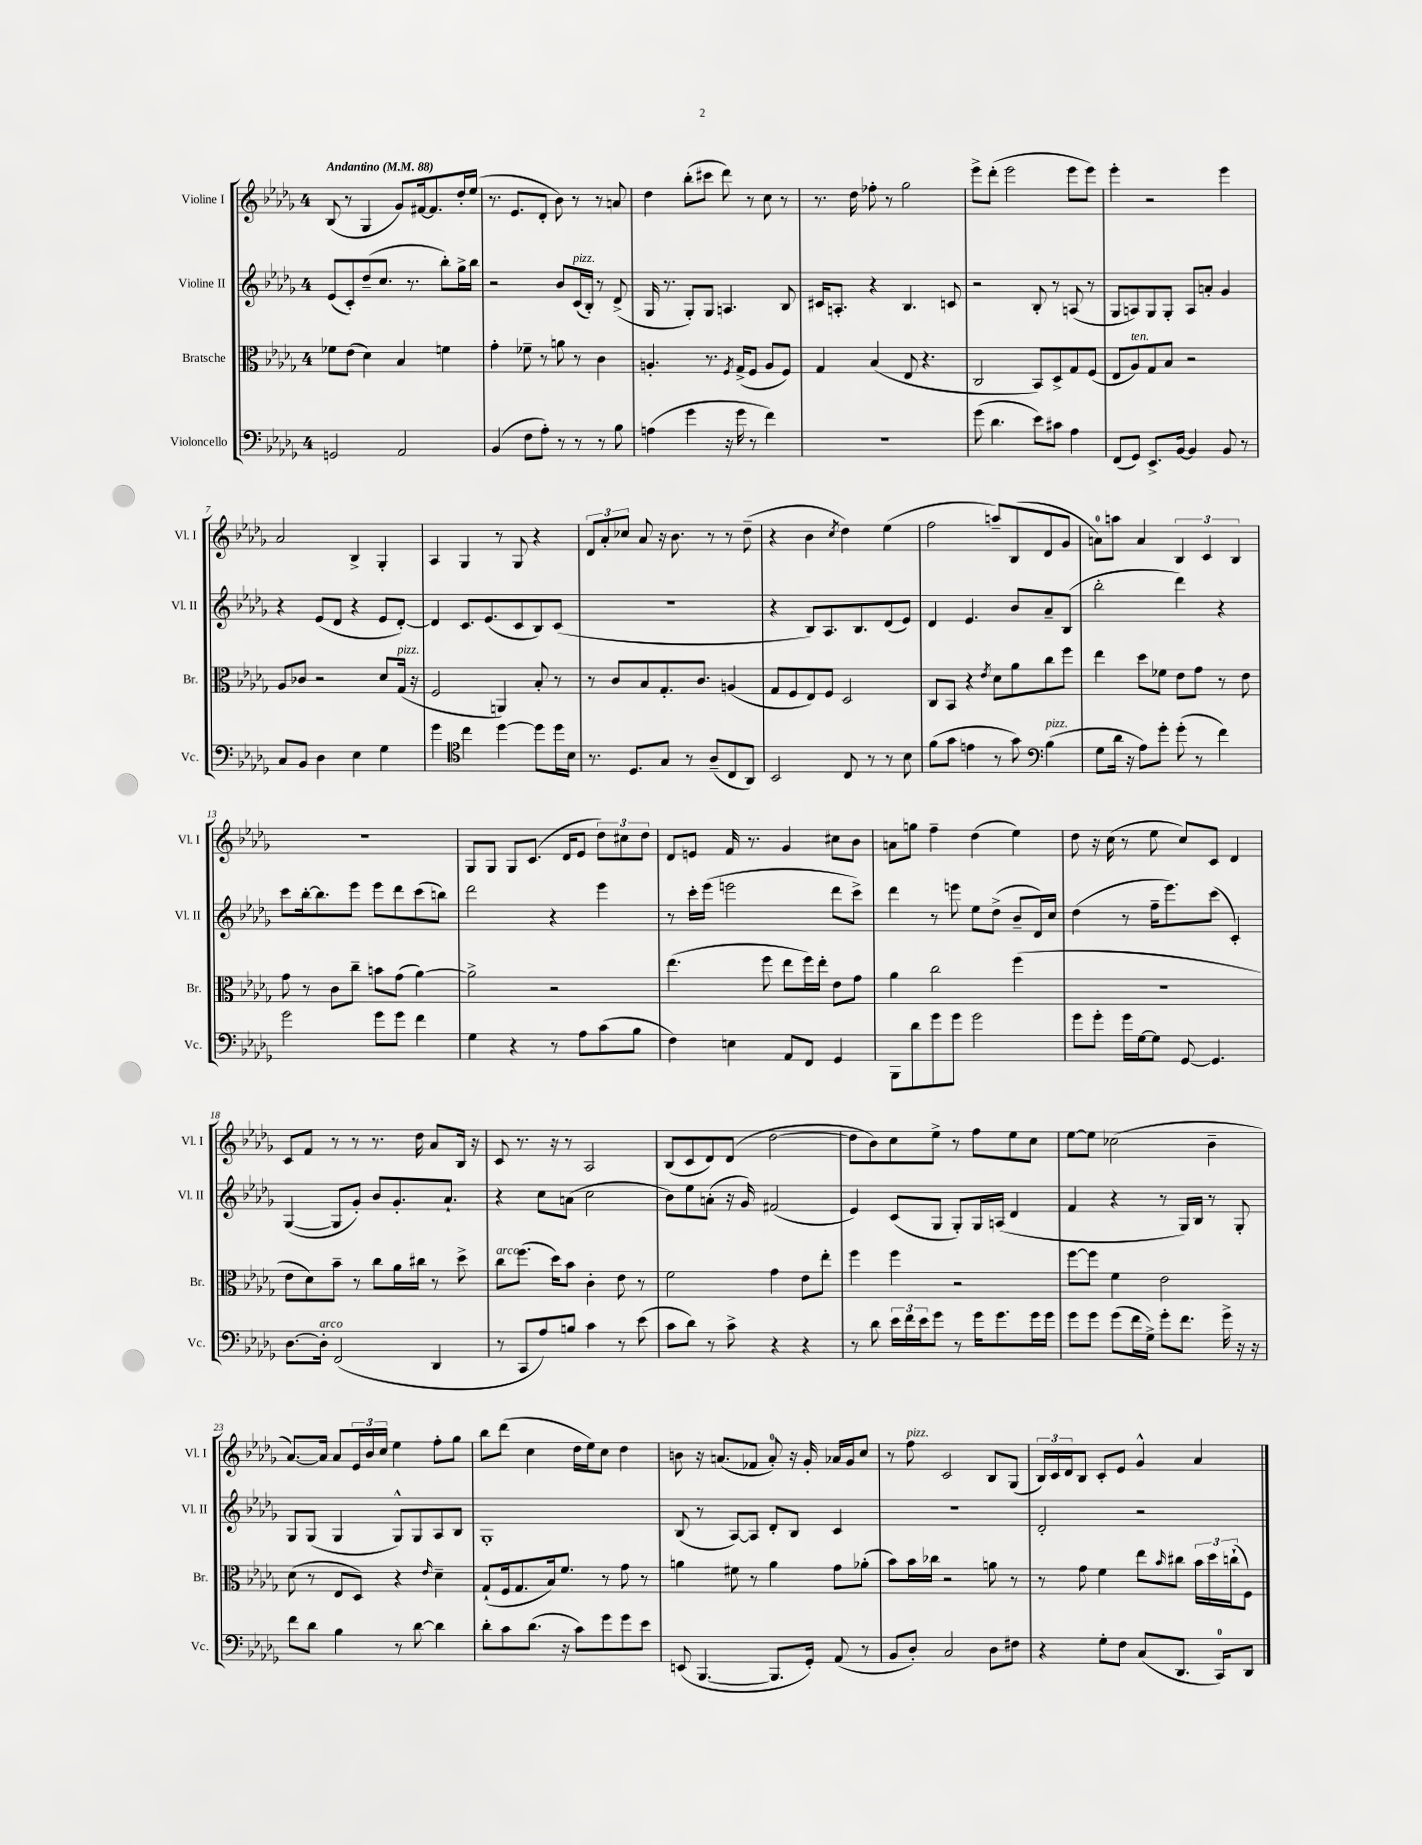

**kern	**kern	**kern	**kern
*staff4	*staff3	*staff2	*staff1
*clefF4	*clefC3	*clefG2	*clefG2
*k[b-e-a-d-g-]	*k[b-e-a-d-g-]	*k[b-e-a-d-g-]	*k[b-e-a-d-g-]
*M4/4	*M4/4	*M4/4	*M4/4
*MM88	*MM88	*MM88	*MM88
2GG/	8f-\L	(8e-/L	(8B-/
.	(8e-\J	8c'/)	8r
.	4d-\)	(8dd-~/	4G-/
.	.	8.cc/J	.
2AA-/	4B-/	.	8g-/L)
.	.	8.r	.
.	.	.	[16f#/k
.	.	.	8.f#/]
.	4f\	8bb-'\L)	.
.	.	16gg-^\L	16dd-'/L
.	.	16bb-\JJ	(16ee-/JJ
=	=	=	=
(4BB-/	4g-'\	2r	8.r
.	.	.	8.e-/L
8F\L	8f-~\	.	.
8A-'\J)	8r	.	8d-'/J
8r	8a\	8b-/L	8b-\)
8r	8r	(16c/L	8r
.	.	16B-'/JJ)	.
8r	4c\	8r	8r
8B-\	.	(8d-^/	8a/
=	=	=	=
(4A\	4.A'/	16G-/	4dd-\
.	.	8.r	.
4g-\	.	8G-'/L)	(8bb-'\L
.	8.r	8G-/J	8ccc#\J
16r	.	4.A/	8ddd-\)
.	8qF/	.	.
16g-\	(16G-^/LK	.	.
8r	8F/J	.	8r
4f\)	8A/L	.	8cc\
.	8F/J)	8B-/	8r
=	=	=	=
1r	4G-/	16c#/LK	8.r
.	.	8.A'/J	.
.	.	.	16dd-\
.	(4B-/	4r	8ff-'\
.	.	.	8r
.	8E-/	4.B-/	2gg-\
.	4.r	.	.
.	.	8c/	.
=	=	=	=
(8g-\	2C/	2r	8eee-^\L
4.d-\	.	.	(8ddd-'\J
.	.	.	2eee-\
8e-\L)	8BB-/L)	8B-'/	.
8c#\J	8D-^/	8r	.
4A-\	8G-/	(8A/	8eee-\L
.	(8F/J	8r	8eee-\J)
=	=	=	=
(8FF/L	8E-/L	8G-/L	4eee-'\
8GG-/J)	8A-/)	8A/)	.
8.EE-^/L	8G-/	8G-/	2r
.	8B-/J	8G-'/J	.
[16BB-/Jk	.	.	.
4BB-/]	2r	8A/L	.
.	.	8a'/J	.
8BB-/	.	4g-/	4eee-\
8r	.	.	.
=	=	=	=
8C/L	8A-/L	4r	2a-/
8BB-/J	8c-/J	.	.
4D-\	2r	(8e-/L	.
.	.	8d-/J	.
4E-\	.	4r	4B-^/
4G-\	8d-/L	8e-/L	4G-'/
.	(16G-/Jk	[8d-'/J)	.
.	16r	.	.
=	=	=	=
4g-\	2F/	4d-/]	4A-/
*clefC4	*	*	*
4cc\	.	8.c/L	4G-/
.	.	(8.e-/	.
[4dd-\	4AA/)	.	8r
.	.	8c/	8G-/
8dd-\]L	8B-'/	8B-/)	4r
16dd-\L	8r	(8c/J	.
16B-\JJ	.	.	.
=	=	=	=
8.r	8r	1r	12d-/L
.	.	.	12a-'/
.	8c/L	.	.
.	.	.	12cc-/J
8.D-/L	.	.	.
.	8B-/	.	8a-/
8G-/J	8.G-'/	.	16r
.	.	.	8.b-\
8r	.	.	.
.	8.c/J	.	.
(8A-~/L	.	.	8r
8C/	(4A/	.	8r
8AA-/J)	.	.	(8dd-~\
=	=	=	=
2BB-/	8G-/L	4r	4r
.	8F/	.	.
.	8E-/)	8B-/L)	4b-\
.	8F/J	8.A-/	.
.	.	.	8qcc/
8C/	2D-/	.	4dd-\)
.	.	8.B-/	.
8r	.	.	.
8r	.	(8d-/	(4ee-\
8B-\	.	8e-/J)	.
=	=	=	=
(8f\L	8C/L	4d-/	2ff\
8g-\J	8BB-/J	.	.
4e\	4r	4.e-/	.
.	8qe-/	.	.
8r	8d-\L	.	8aa~/L)
8g-\)	8a-\	8b-/L	(8B-/
*clefF4	*	*	*
(4B-\	8cc\	8a-~/	8d-/
.	8ff\J	(8B-/J	8g-/J
=	=	=	=
8G-\L	4ee-\	2bb-'\	8a\L)
16d-\Jk	.	.	8aa\J
16r	.	.	.
8A-\L)	8dd-\L	.	4a/
8g-'\J	8f-\J	.	.
(8g-'\	8e-\L	4ddd-\)	6B-/
8r	8g-\J	.	.
.	.	.	6c/
4f\)	8r	4r	.
.	.	.	6B-/
.	8e-\	.	.
=	=	=	=
2g-\	8g-\	8ccc\L	1r
.	8r	[16bb-'\k	.
.	.	8.bb-\]	.
.	8c\L	.	.
.	8cc~\J	8eee-\J	.
8g-\L	8b\L	8eee-\L	.
8g-\J	(8g-\J	8ddd-\	.
4f\	[4a-\)	(8ccc\	.
.	.	8bb\J)	.
=	=	=	=
4G-\	2a-^\]	2ddd-\	8G-/L
.	.	.	8G-/J
4r	.	.	8G-/L
.	.	.	(8.c/J
8r	2r	4r	.
.	.	.	16d-/LK
8A-\L	.	.	8e-/J
(8c\	.	4eee-\	12dd-\L)
.	.	.	12cc#\
8B-\J	.	.	.
.	.	.	12dd-\J
=	=	=	=
4F\)	(4.ee-\	8r	8d-/L
.	.	16ccc'\LL	8e/J
.	.	(16eee-\JJ	.
4E\	.	2eee\	16f/
.	.	.	8.r
.	8ff\	.	.
8AA-/L	8ee-\L	.	4g-/
8FF/J	16ff\L)	.	.
.	16ee-'\JJ	.	.
4GG-/	8e-\L	8ddd-\L	8cc#\L
.	8g-\J	8ccc^\J)	8b-\J
=	=	=	=
8BBB-\L	4a-\	4ddd-\	8a\L
8d-\	.	.	8gg\J
8g-\	2cc\	8r	4ff~\
8g-\J	.	8eee\	.
2g-\	.	8ee-\L	(4dd-\
.	.	(8dd-^\J	.
.	(4ff\	8b-~/L	4ee-\)
.	.	16d-/L)	.
.	.	16cc/JJ	.
=	=	=	=
8g-\L	1r	(4dd-\	8dd-\
8g-'\J	.	.	16r
.	.	.	(16cc\
16g-\LL	.	8r	8r
[16G-\J	.	.	.
8G-\]J	.	16ff~\LK	8ee-\
.	.	8.eee-\)	.
[8GG-/	.	.	8cc/L)
4.GG-/]	.	(8ccc\J	8c/J
.	.	4c'/)	4d-/
=	=	=	=
[8.D-\L	8e-\L	([4G-/	8c/L
.	8d-\)	.	8f/J
16D-'\]Jk	.	.	.
(2FF/	8b-~\J	8G-/]L	8r
.	8r	8g-'/J)	8r
.	8cc\L	8b-/L	8.r
.	16a-\L	8.g-'/	.
.	16cc#\JJ	.	16dd-\
4DD-/	8r	.	8a-/L
.	.	8.a-`/J	.
.	8dd-^\	.	16B-/Jk
.	.	.	16r
=	=	=	=
8r	8cc\L	4r	8c/
8CC/L	(8.ff\J	.	8.r
8A-/)	.	8cc\L	.
.	16dd-\LK)	.	16r
8B/J	8b-\J	(8a\J	8r
4c\	4c'\	2cc\	2A-/
8r	8e-\	.	.
(8e-\	8r	.	.
=	=	=	=
8c\L	2f\	8b-\L)	(8B-/L
8d-\J)	.	8ee-\	8c/
8r	.	(8a'\J	8d-/)
8c^\	.	16r	(8d-/J
.	.	16g-/)	.
4r	4g-\	(2f#/	[2dd-\
4r	8e-\L	.	.
.	8ee-'\J	.	.
=	=	=	=
8r	4ff\	4e-/)	8dd-\]L
8d-\	.	.	8b-\)
24e-\LL	4ff\	(8c/L	8cc\
24f\	.	.	.
24e-\J	.	.	.
8g-\J	.	8G-/J	8ee-^\J
8r	2r	8G-'/L)	8r
16g-\LK	.	16G-/L	8ff\L
8.g-\	.	(16A/JJ	.
.	.	4d-/	8ee-\
16g-\L	.	.	8cc\J
16g-\JJ	.	.	.
=	=	=	=
8g-\L	[8ff\L	4f/	[8ee-\L
8g-\J	8ff\]J	.	8ee-\]J
(8g-\L	4f\	4r	(2cc-\
16f\L	.	.	.
16G-^\JJ)	.	.	.
8g-'\L	2e-\	8r	.
8.f\J	.	16G-/LL)	.
.	.	16B-/JJ	.
.	.	8r	4b-~\
16g-^\	.	.	.
16r	.	8G-'/	.
16r	.	.	.
=	=	=	=
8f\L	(8d-\	8G-/L	[8.a-/L)
8d-\J	8r	(8G-/J	.
.	.	.	16a-/]Jk
4B-\	8E-/L	4G-/	8a-/L
.	8D-/J)	.	24e-/L
.	.	.	24b-/
.	.	.	24cc/JJ
8r	4r	8G-^^/L)	4ee-\
[8d-\	.	8G-/	.
.	16qqe-/	.	.
4d-\]	4d-~\	8A-/	8ff'\L
.	.	8B-/J	8gg-\J
=	=	=	=
8d-'\L	(8G-`/L	1G-'	8bb-\L
8c\	16F/k	.	(8ddd-\J
.	8.G-/	.	.
(8.d-\J	.	.	4cc\
.	16B-/k)	.	.
16r	8.f/J	.	.
8c\L)	.	.	16dd-\LL
.	.	.	16ee-\J)
8g-\	8r	.	8cc\J
8g-\	8g-\	.	4dd-\
8e-\J	8r	.	.
=	=	=	=
(8EE/	4a\	(8B-/	8b\
[4.BBB-/	.	8r	16r
.	.	.	(8.a/L
.	8f#\	[8A-/L)	.
.	8r	8A-/]J	8f-/J
8.BBB-/]L	4a\	8d-'/L	8a'/)
.	.	8B-/J	16r
16GG-'/Jk)	.	.	16g-'/
(8AA-/	8g-\L	4c/	16a-/LL
.	.	.	16g-/J
8r	(8a-'\J	.	8cc/J
=	=	=	=
8BB-/L	8b-\L)	1r	8r
8D-'/J)	16b-\L	.	8ff\
.	16cc-\JJ	.	.
2C/	2r	.	2c/
8D-\L	8a\	.	8B-/L
8F#\J	8r	.	(8G-/J
=	=	=	=
4r	8r	2d-'/	24B-/LL)
.	.	.	24c/
.	.	.	24d-/J
.	8g-\	.	8B-/J
8G-'\L	4f\	.	8c'/L
8F\J	.	.	8e-/J
(8C/L	8ee-\L	2r	4g-^^/
.	16qqb-/	.	.
8.DD-/J	8cc#\J	.	.
.	24b-\LL	.	4a-/
.	24dd-\	.	.
16CC/LK)	.	.	.
.	(24cc`\J	.	.
8DD-/J	8F\J)	.	.
==	==	==	==
*-	*-	*-	*-
